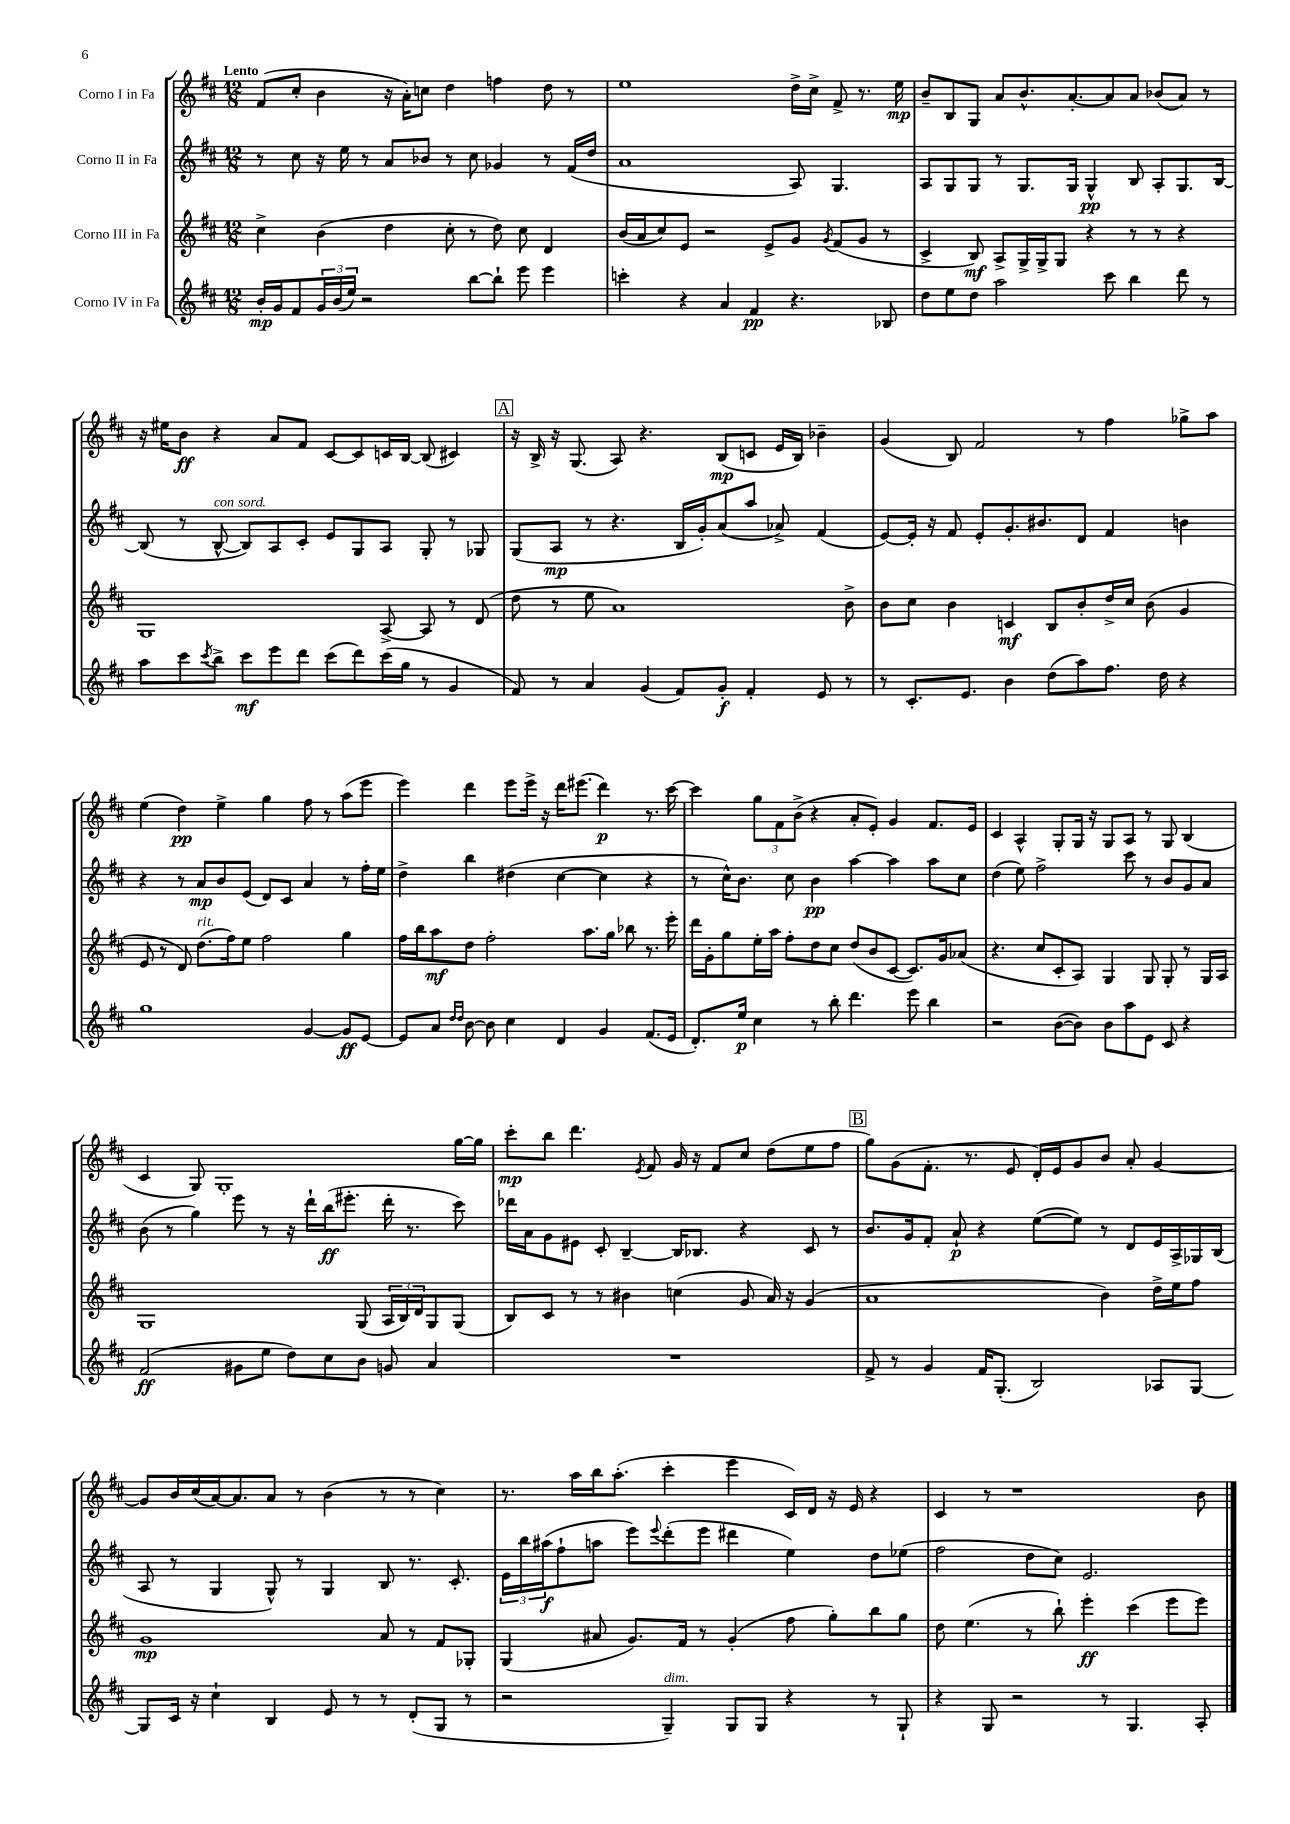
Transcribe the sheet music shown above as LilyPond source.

<<
\new StaffGroup <<
\new Staff = "s0" \with { instrumentName = "Corno I in Fa" } {
    \clef treble \key d \major \numericTimeSignature \time 12/8 \tempo "Lento"
    fis'8( cis''8-. b'4 r16 a'16-.) c''8 d''4 f''4 d''8 r8 |
    e''1 d''16-> cis''16-> fis'8-> r8. e''16\mp |
    b'8-- b8 g8 a'8 b'8.-^ a'8.~-. a'8 a'8 bes'8( a'8) r8 |
    r16 eis''16 b'8\ff r4 a'8 fis'8 cis'8~ cis'8 c'16 b16~ b8( cis'4) |
    \mark \markup { \box "A" } r16 b16-> r16 g8.( a8) r4. b8\mp( c'8 e'16 b16) bes'4-- |
    g'4( b8) fis'2 r8 fis''4 ges''8-> a''8 |
    e''4( d''4\pp) e''4-> g''4 fis''8 r8 a''8( e'''8 |
    e'''4) d'''4 e'''8 e'''16-> r16 d'''16 eis'''8.( d'''4\p) r8. cis'''16~ |
    cis'''4 \tuplet 3/2 { g''8 fis'8 b'8->( } r4 a'8-. e'8-.) g'4 fis'8. e'16 |
    cis'4 a4-^ g8-. g16 r16 g8 a8 r8 g8 b4( |
    cis'4 g8) g1-. g''16~ g''16 |
    cis'''8-.\mp b''8 d'''4. \acciaccatura { e'8 } fis'8 g'16 r16 fis'8 cis''8 d''8( e''8 fis''8 |
    \mark \markup { \box "B" } g''8) g'8( fis'8.-. r8. e'8 d'16-.) e'16 g'8 b'8 a'8-. g'4~ |
    g'8 b'16 cis''16( a'16~) a'8. a'8 r8 b'4( r8 r8 cis''4) |
    r8. a''16 b''16 a''8.-.( cis'''4-. e'''4 cis'16) d'16 r16 e'16 r4 |
    cis'4 r8 r1 b'8 \bar "|." |
}
\new Staff = "s1" \with { instrumentName = "Corno II in Fa" } {
    \clef treble \key d \major \numericTimeSignature \time 12/8
    r8 cis''8 r16 e''16 r8 a'8 bes'8 r8 cis''8 ges'4 r8 fis'16( d''16 |
    a'1 a8) g4. |
    a8 g8 g8 r8 g8. g16 g4-^\pp b8 a8-. g8. b16~ |
    b8( r8 b8~-^^\markup { \italic "con sord." } b8) a8 cis'8-. e'8 g8 a8 g8-. r8 ges8 |
    \mark \markup { \box "A" } g8( a8\mp r8 r4. b16 g'16-.) a'8( a''8 aes'8->) fis'4( |
    e'8~) e'16-. r16 fis'8 e'8-. g'8.-. bis'8. d'8 fis'4 b'4 |
    r4 r8 a'8\mp b'8 e'8( d'8) cis'8 a'4 r8 fis''16-. e''16 |
    d''4-> b''4 dis''4( cis''4~ cis''4 r4 |
    r8 cis''16-^) b'8. cis''8 b'4\pp a''4~ a''4 a''8 cis''8 |
    d''4( e''8) fis''2-> cis'''8 r8 b'8 g'8 a'8 |
    b'8( r8 g''4) e'''8 r8 r16 d'''16-! b''16\ff( eis'''8.-. d'''16-. r8. cis'''8) |
    des'''16 a'16 g'8 eis'8 cis'8-. b4~-- b16 bes8. r4 cis'8 r8 |
    \mark \markup { \box "B" } b'8. g'16 fis'8-. a'8-!\p r4 e''8~( e''8) r8 d'8 e'16 a16-> ges16 b16( |
    a8 r8 g4 g8-^) r8 g4 b8 r8. cis'8.-. |
    \tuplet 3/2 { e'16 b''16 ais''16\f( } fis''8-! a''8 e'''8) \appoggiatura { e'''8 } d'''8-.( e'''8 dis'''4 e''4) d''8 ees''8( |
    fis''2 d''8 cis''8) e'2. \bar "|." |
}
\new Staff = "s2" \with { instrumentName = "Corno III in Fa" } {
    \clef treble \key d \major \numericTimeSignature \time 12/8
    cis''4-> b'4( d''4 cis''8-. r8 d''8) cis''8 d'4 |
    b'16( a'16 cis''8) e'8 r2 e'8-> g'8 \acciaccatura { g'8 } fis'8( g'8 r8 |
    cis'4-> b8\mf) a8-> g16-> g16-> g8 r4 r8 r8 r4 |
    g1 a8~-> a8 r8 d'8( |
    \mark \markup { \box "A" } d''8 r8 e''8 a'1) b'8-> |
    b'8 cis''8 b'4 c'4\mf b8 b'8-. d''16-> cis''16 b'8( g'4 |
    e'8 r8 d'8) d''8.^\markup { \italic "rit." }( fis''16) e''8 fis''2 g''4 |
    fis''16 b''16 a''8\mf d''8 fis''2-. a''8. g''16 bes''8 r8. e'''16-. |
    d'''16 g'16-. g''8 e''16-. a''16 fis''8-. d''8 cis''8 d''8( b'8 cis'8~ cis'8.) g'16 aes'8( |
    r4. cis''8 cis'8-. a8) g4 g8 g8-. r8 g16 a16 |
    g1 g8( \tuplet 3/2 { a16 b16) d'16 } g8 g8( |
    b8) cis'8 r8 r8 bis'4 c''4( g'8 a'16) r16 g'4( |
    \mark \markup { \box "B" } a'1 b'4) d''16-> e''16 fis''8 |
    g'1\mp a'8 r8 fis'8 ges8-. |
    g4( ais'8 g'8.) fis'16 r8 g'4-.( fis''8 g''8-.) b''8 g''8 |
    d''8 e''4.( r8 b''8-!) e'''4-.\ff cis'''4( e'''8 e'''8) \bar "|." |
}
\new Staff = "s3" \with { instrumentName = "Corno IV in Fa" } {
    \clef treble \key d \major \numericTimeSignature \time 12/8
    b'16-.\mp g'16 fis'8 \tuplet 3/2 { g'16 b'16( e''16) } r2 b''8~ b''8-! e'''8 e'''4 |
    c'''4-. r4 a'4 fis'4\pp r4. bes8 |
    d''8 e''8 d''8 a''2 cis'''8 b''4 d'''8 r8 |
    a''8 cis'''8 \acciaccatura { cis'''8 } b''8-> cis'''8\mf e'''8 d'''8 cis'''8( d'''8) cis'''16( g''16 r8 g'4 |
    \mark \markup { \box "A" } fis'8) r8 a'4 g'4( fis'8) g'8-.\f fis'4-. e'8 r8 |
    r8 cis'8.-. e'8. b'4 d''8( a''8) fis''8. d''16 r4 |
    g''1 g'4~ g'8\ff e'8~ |
    e'8 a'8 \grace { d''16 d''16 } b'8~ b'8 cis''4 d'4 g'4 fis'8.( e'16 |
    d'8.-.) e''16\p cis''4 r8 b''8-. d'''4. e'''8 b''4 |
    r2 b'8~( b'8) b'8 a''8 e'8 cis'8 r4 |
    fis'2\ff( gis'8 e''8 d''8) cis''8 b'8 g'8 a'4 |
    R1. |
    \mark \markup { \box "B" } fis'8-> r8 g'4 fis'16 g8.-.( b2) aes8 g8~ |
    g8 cis'16 r16 cis''4-! b4 e'8 r8 r8 d'8-.( g8 r8 |
    r2 g4--^\markup { \italic "dim." }) g8 g8 r4 r8 g8-! |
    r4 g8 r2 r8 g4. a8-. \bar "|." |
}
>>
>>
\layout { \context { \Score \remove "Bar_number_engraver" } }
